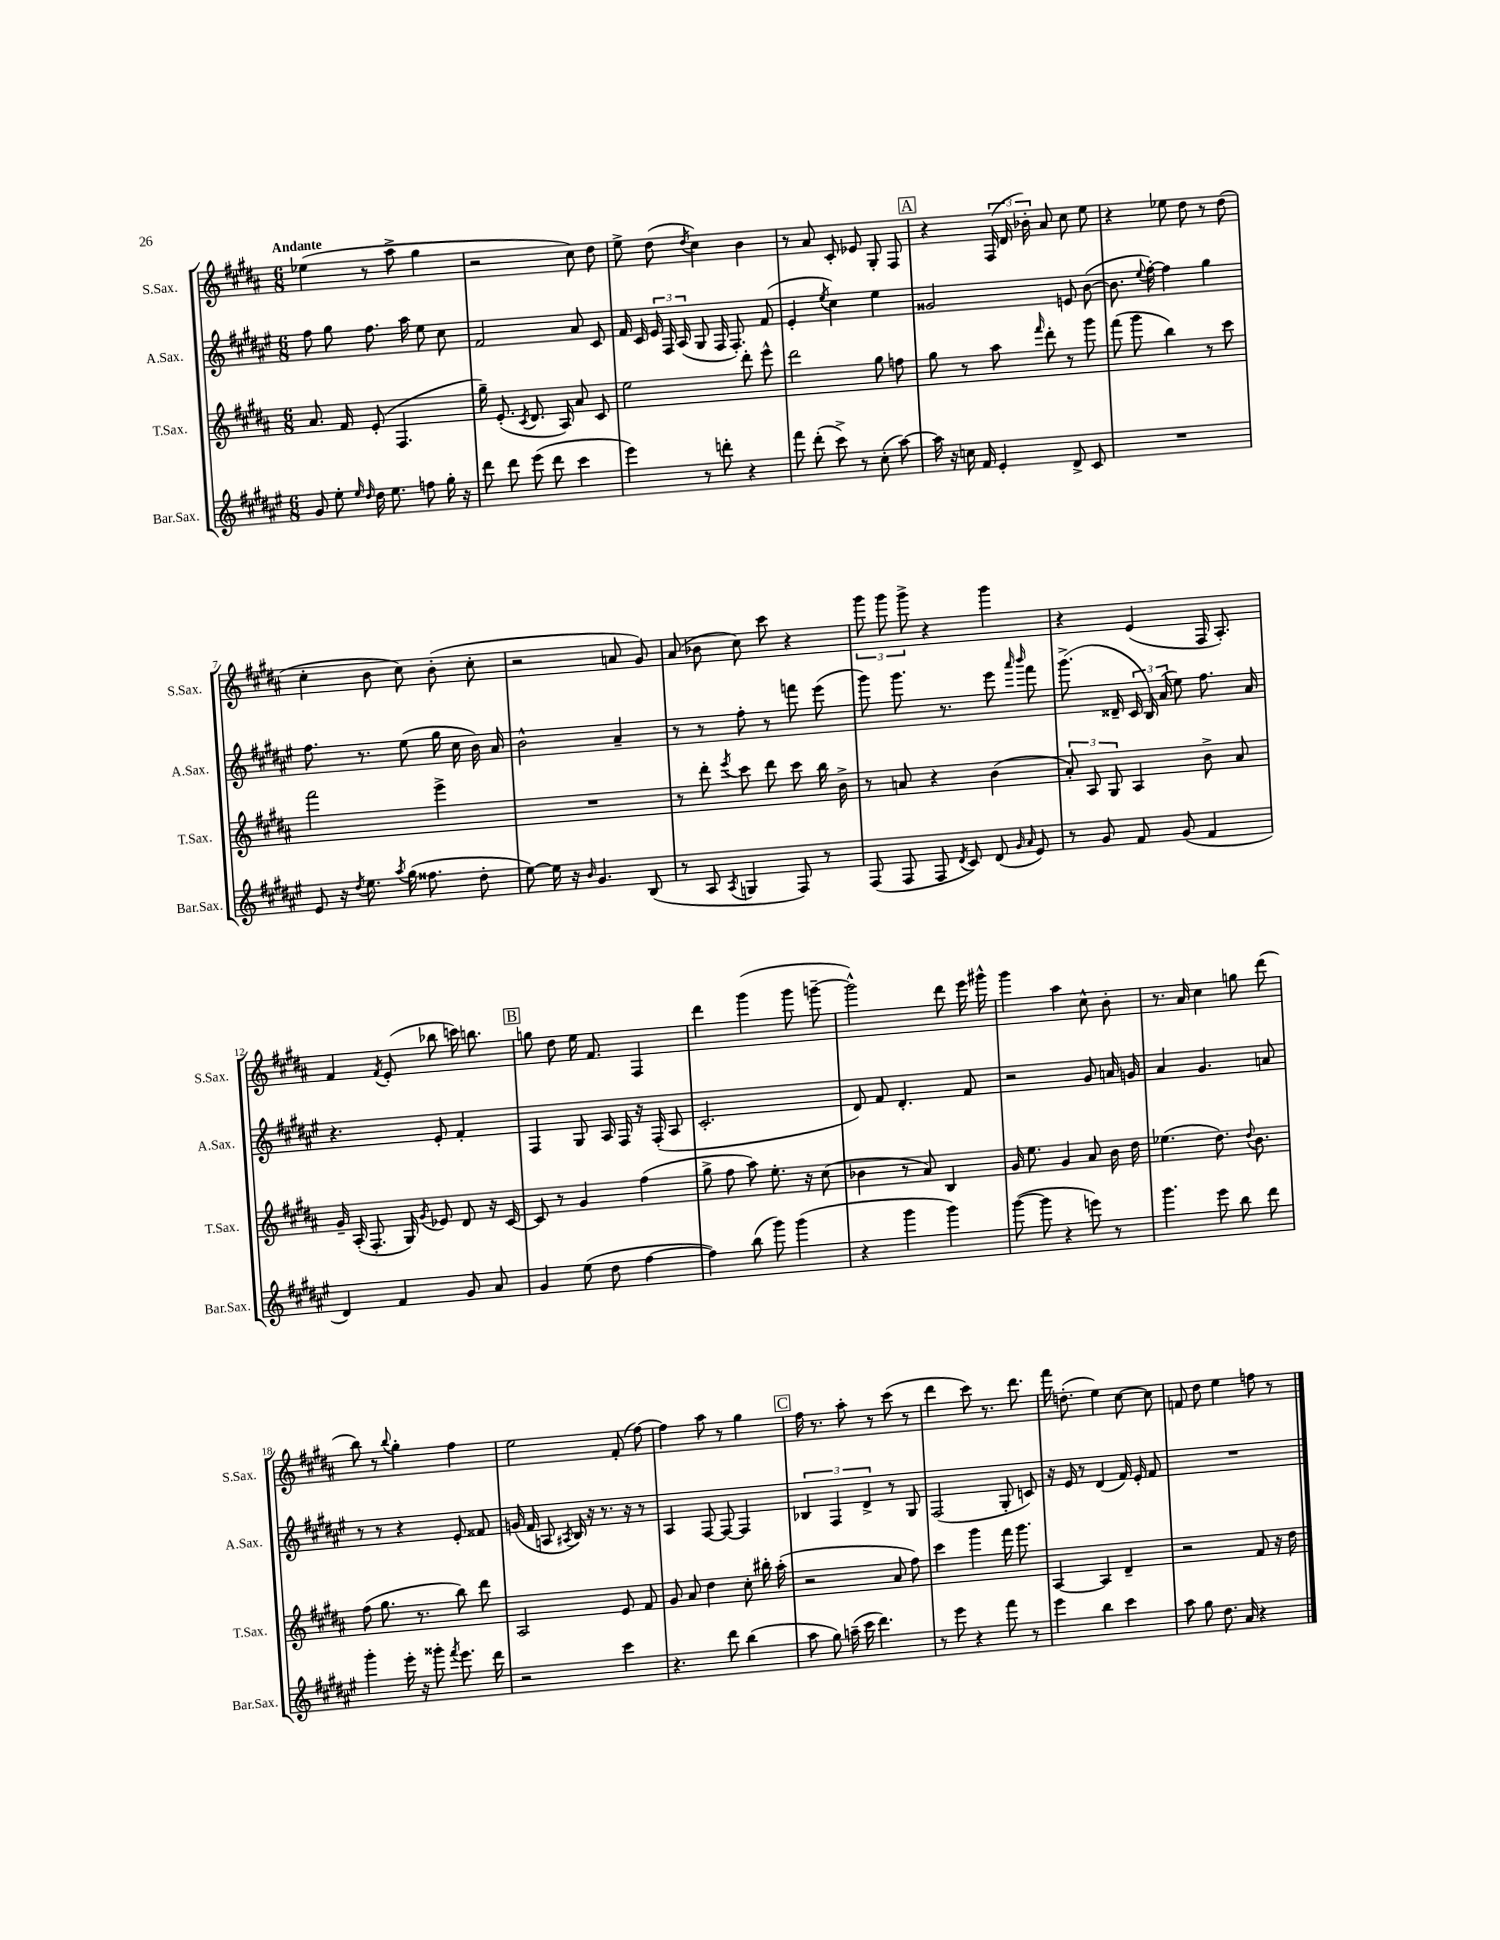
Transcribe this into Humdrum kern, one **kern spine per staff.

**kern	**kern	**kern	**kern
*part4	*part3	*part2	*part1
*staff4	*staff3	*staff2	*staff1
*I"Bar.Sax.	*I"T.Sax.	*I"A.Sax.	*I"S.Sax.
*I'Bar.Sax.	*I'T.Sax.	*I'A.Sax.	*I'S.Sax.
*clefG2	*clefG2	*clefG2	*clefG2
*k[f#c#g#d#a#e#]	*k[f#c#g#d#a#]	*k[f#c#g#d#a#e#]	*k[f#c#g#d#a#]
*M6/8	*M6/8	*M6/8	*M6/8
=1	=1	=1	=1
!	!	!	!LO:TX:a:B:t=Andante
8g#/	8.a#/	8ff#\	(4ee-X\
8ee#'\	.	8gg#\	.
.	16f#/	.	.
16qqee#/	.	.	.
16qqdd#/	.	.	.
16dd#\	(8e'/	8.ff#\	8r
8.ee#\	.	.	.
.	4.F#/	.	8aa#^\
.	.	16aa#\	.
8ffn\	.	8ee#\	4gg#\
16gg#'\	.	8cc#\	.
16r	.	.	.
=2	=2	=2	=2
8ddd#\	16gg#~\)	2f#/	2r
.	(8.e'/	.	.
8ddd#\	.	.	.
.	8qc#/	.	.
(8eee#\	8.d#/	.	.
8ddd#\	.	.	.
.	16A#/)	.	.
4ccc#\	8a#/	8a#/	8cc#\)
.	8c#/	8c#/	8dd#\
=3	=3	=3	=3
4eee#\)	2ee\	16f#/	8ee^\
.	.	16c#/	.
.	.	24e#/	(8dd#\
.	.	24F#/	.
.	.	(24A#/	.
.	.	.	8qdd#/
8r	.	8G#/	4cc#\)
8dddn'\	.	16F#/	.
.	.	8.F#'/)	.
4r	8ddd#'\	.	4b\
.	8eee^^\	(8f#/	.
=4	=4	=4	=4
8fff#\	2ddd#\	4e#'/	8r
(8ddd#'\	.	.	8a#/
.	.	8qee#/	.
8ccc#^\)	.	4cc#\)	8c#'/
8r	.	.	8e-X/
(8cc#'\	8gg#\	4ee#\	8G#'/
[8aa#\)	8ffn\	.	8F#/
!!LO:REH:place=s1:t=A
=5	=5	=5	=5
16aa#\]	8gg#\	2g##X/	4r
16r	.	.	.
16ccn\	8r	.	.
16f#/	.	.	.
4e#'/	8aa#\	.	(24F#/
.	.	.	24d#/
.	.	.	24b-X'\)
.	16qqfff#/	.	.
.	8ddd#'\	.	8a#/
8d#^/	8r	8en/	8cc#\
8c#/	8ggg#\	([8b\	8ee\
=6	=6	=6	=6
2.r	(8fff#\	8.b\]	4r
.	8ggg#\	.	.
.	.	8qqee#/	.
.	.	[16ff#'\)	.
.	4bb\)	4ff#\]	8ee-X\
.	.	.	8dd#\
.	8r	4gg#\	8r
.	8ccc#\	.	(8dd#\
!!LO:LB:g=z
=7	=7	=7	=7
8e#/	2fff#\	8.ff#\	4cc#'\
16r	.	.	.
8qdd#/	.	.	.
8.ee#\	.	8.r	.
.	.	.	8b\
8qaa#/	.	.	.
(16gg#\	.	(8ee#\	8cc#\)
8.ff##X\	.	.	.
.	4eee^\	16gg#\	(8b'\
.	.	16cc#\	.
8dd#'\	.	16b\)	8cc#'\
.	.	16a#/	.
=8	=8	=8	=8
[8ee#\)	2.r	2b^^\	2r
16ee#\]	.	.	.
16r	.	.	.
16qqb/	.	.	.
4.g#/	.	.	.
.	.	4a#~/	8an/
(8B/	.	.	8g#/)
=9	=9	=9	=9
8r	8r	8r	(8a#/
8A#/	8ddd#'\	8r	8b-X\
8qA#/	8qeee/	.	.
4Gn/	8ccc#\	8ff#'\	8cc#\)
.	8ddd#\	8r	8ccc#\
8F#/)	8ccc#\	8fffn\	4r
8r	16bb\	(8eee#\	.
.	16b^\	.	.
=10	=10	=10	=10
(8F#/	8r	8ggg#\)	12ggg#\
.	.	.	12ggg#\
8F#/	8an/	8.ggg#\	.
.	.	.	12ggg#^\
8F#/	4r	.	4r
.	.	8.r	.
8qd#/	.	.	.
8c#/)	.	.	.
(8d#/	(4b\	8eee#\	4ggg#\
16qqg#/	.	16qqaaa#/	.
16qqa#/	.	16qqbbb/	.
8e#/)	.	8fff#\	.
=11	=11	=11	=11
8r	12a#'/)	(8.ggg#^\	4r
.	12A#/	.	.
8g#/	.	.	.
.	12G#/	.	.
.	.	16d##X~/	.
8f#/	4A#/	24c#/	(4e/
.	.	24B/)	.
.	.	(24a#/	.
(8g#/	.	8ee#\)	.
4f#/	8b^\	8.ff#\	16F#/
.	.	.	8.A#'/)
.	8a#/	.	.
.	.	16a#/	.
!!LO:LB:g=z
=12	=12	=12	=12
4d#/)	16g#~/	4.r	4f#/
.	(16A#'/	.	.
.	8.F#'/	.	.
.	.	.	8qf#/
4f#/	.	.	(8e'/
.	16G#/)	.	.
.	8qg#/	.	.
.	8e-X/	8e#'/	8bb-X\
8g#/	8d#/	4f#'/	16cccn\)
.	.	.	8.bbn\
8a#/	16r	.	.
.	[16c#/	.	.
!!LO:REH:place=s1:t=B
=13	=13	=13	=13
4g#/	8c#/]	4F#/	8ggn\
.	8r	.	8dd#\
(8ee#\	4g#/	8G#/	16ee\
.	.	.	8.f#/
8dd#\	.	16A#/	.
.	.	16F#/	.
[4ff#\	(4ff#\	16r	4F#/
.	.	(16F#'/	.
.	.	8A#/	.
=14	=14	=14	=14
4ff#\])	8gg#^\	2.c#'/	4ddd#\
.	8ff#\	.	.
(8bb\	8aa#\)	.	(4ggg#\
8ggg#\)	8.ee'\	.	.
(4ggg#\	.	.	8ggg#\
.	16r	.	.
.	(8cc#\	.	[8gggn~\
=15	=15	=15	=15
4r	4b-X\	8d#/)	2ggg^^\])
.	.	8f#/	.
4ggg#\	8r	4.d#'/	.
.	8a#/)	.	.
4ggg#\)	4B/	.	8ddd#\
.	.	8f#/	16eee\
.	.	.	16ggg#X^^\
=16	=16	=16	=16
([8ggg#\	16g#/	2r	4ggg#\
.	8.ee\	.	.
8ggg#\]	.	.	.
4r	4g#/	.	4aa#\
8eeen\)	8a#/	8g#/	8cc#^^\
8r	16b\	16an/	8b'\
.	16dd#\	16gn/	.
=17	=17	=17	=17
4.ggg#\	(4.ee-X\	4a#/	8.r
.	.	.	16a#/
.	.	4.g#/	4cc#\
8eee#\	8.dd#\)	.	.
8bb\	.	.	8ggn\
.	8qqdd#/	.	.
.	8.b\	.	.
8ddd#\	.	8an/	(8ddd#\
!!LO:LB:g=z
=18	=18	=18	=18
4ggg#'\	(8ff#\	8r	8bb\)
.	8.gg#\	8r	8r
.	.	.	8qqbb/
16eee#'\	.	4r	4gg#'\
16r	8.r	.	.
8ggg##X'\	.	.	.
8qfff#/	.	.	.
8.eee#\	8bb\)	8e#'/	4ff#\
.	8ddd#\	8f##X/	.
16ddd#\	.	.	.
=19	=19	=19	=19
2r	2A#/	(16gn/	2ee\
.	.	16f#/	.
.	.	8An/	.
.	.	8qA#X/	.
.	.	16B/)	.
.	.	16r	.
.	.	8.r	.
4ccc#\	8e/	.	(8f#'/
.	.	16r	.
.	8f#/	8r	[8ff#\)
=20	=20	=20	=20
4.r	8g#/	4A#/	4ff#\]
.	8a#/	.	.
.	4dd#\	[8F#/	8aa#\
8ddd#\	.	8F#/_	8r
(4bb\	8cc#'\	4F#/]	4gg#\
.	16bb#X'\	.	.
.	(16aa#'\	.	.
!!LO:REH:place=s1:t=C
=21	=21	=21	=21
8aa#\	2r	6B-X/	16ff#\
.	.	.	8.r
8gg#\)	.	.	.
.	.	6F#/	.
(16aan~\	.	.	8aa#'\
16ccc#\	.	.	.
.	.	6d#^/	.
4.ddd#\)	.	.	8r
.	8a#/	8r	(8ccc#\
.	8ff#\)	8G#/	8r
=22	=22	=22	=22
8r	4ccc#\	(2F#/	4ddd#\
8eee#\	.	.	.
4r	4ggg#\	.	8ccc#\)
.	.	.	8.r
8fff#\	16fff#\	8G#'/	.
.	8.ggg#\	.	8.ddd#\
8r	.	8cn/)	.
=23	=23	=23	=23
4eee#\	[4A#/	16r	16fff#\
.	.	16e#/	(8.ddn'\
.	.	8r	.
4bb\	4A#/]	(4d#/	4ee\)
4ccc#\	4d#~/	16f#/)	[8cc#\
.	.	16e#'/	.
.	.	8f#/	8cc#\]
=24	=24	=24	=24
8aa#\	2r	2.r	8fn/
8gg#\	.	.	8dd#\
8.dd#\	.	.	4ee\
16a#/	.	.	.
4r	8f#/	.	8ffn\
.	16r	.	8r
.	16dd#\	.	.
==	==	==	==
*-	*-	*-	*-
